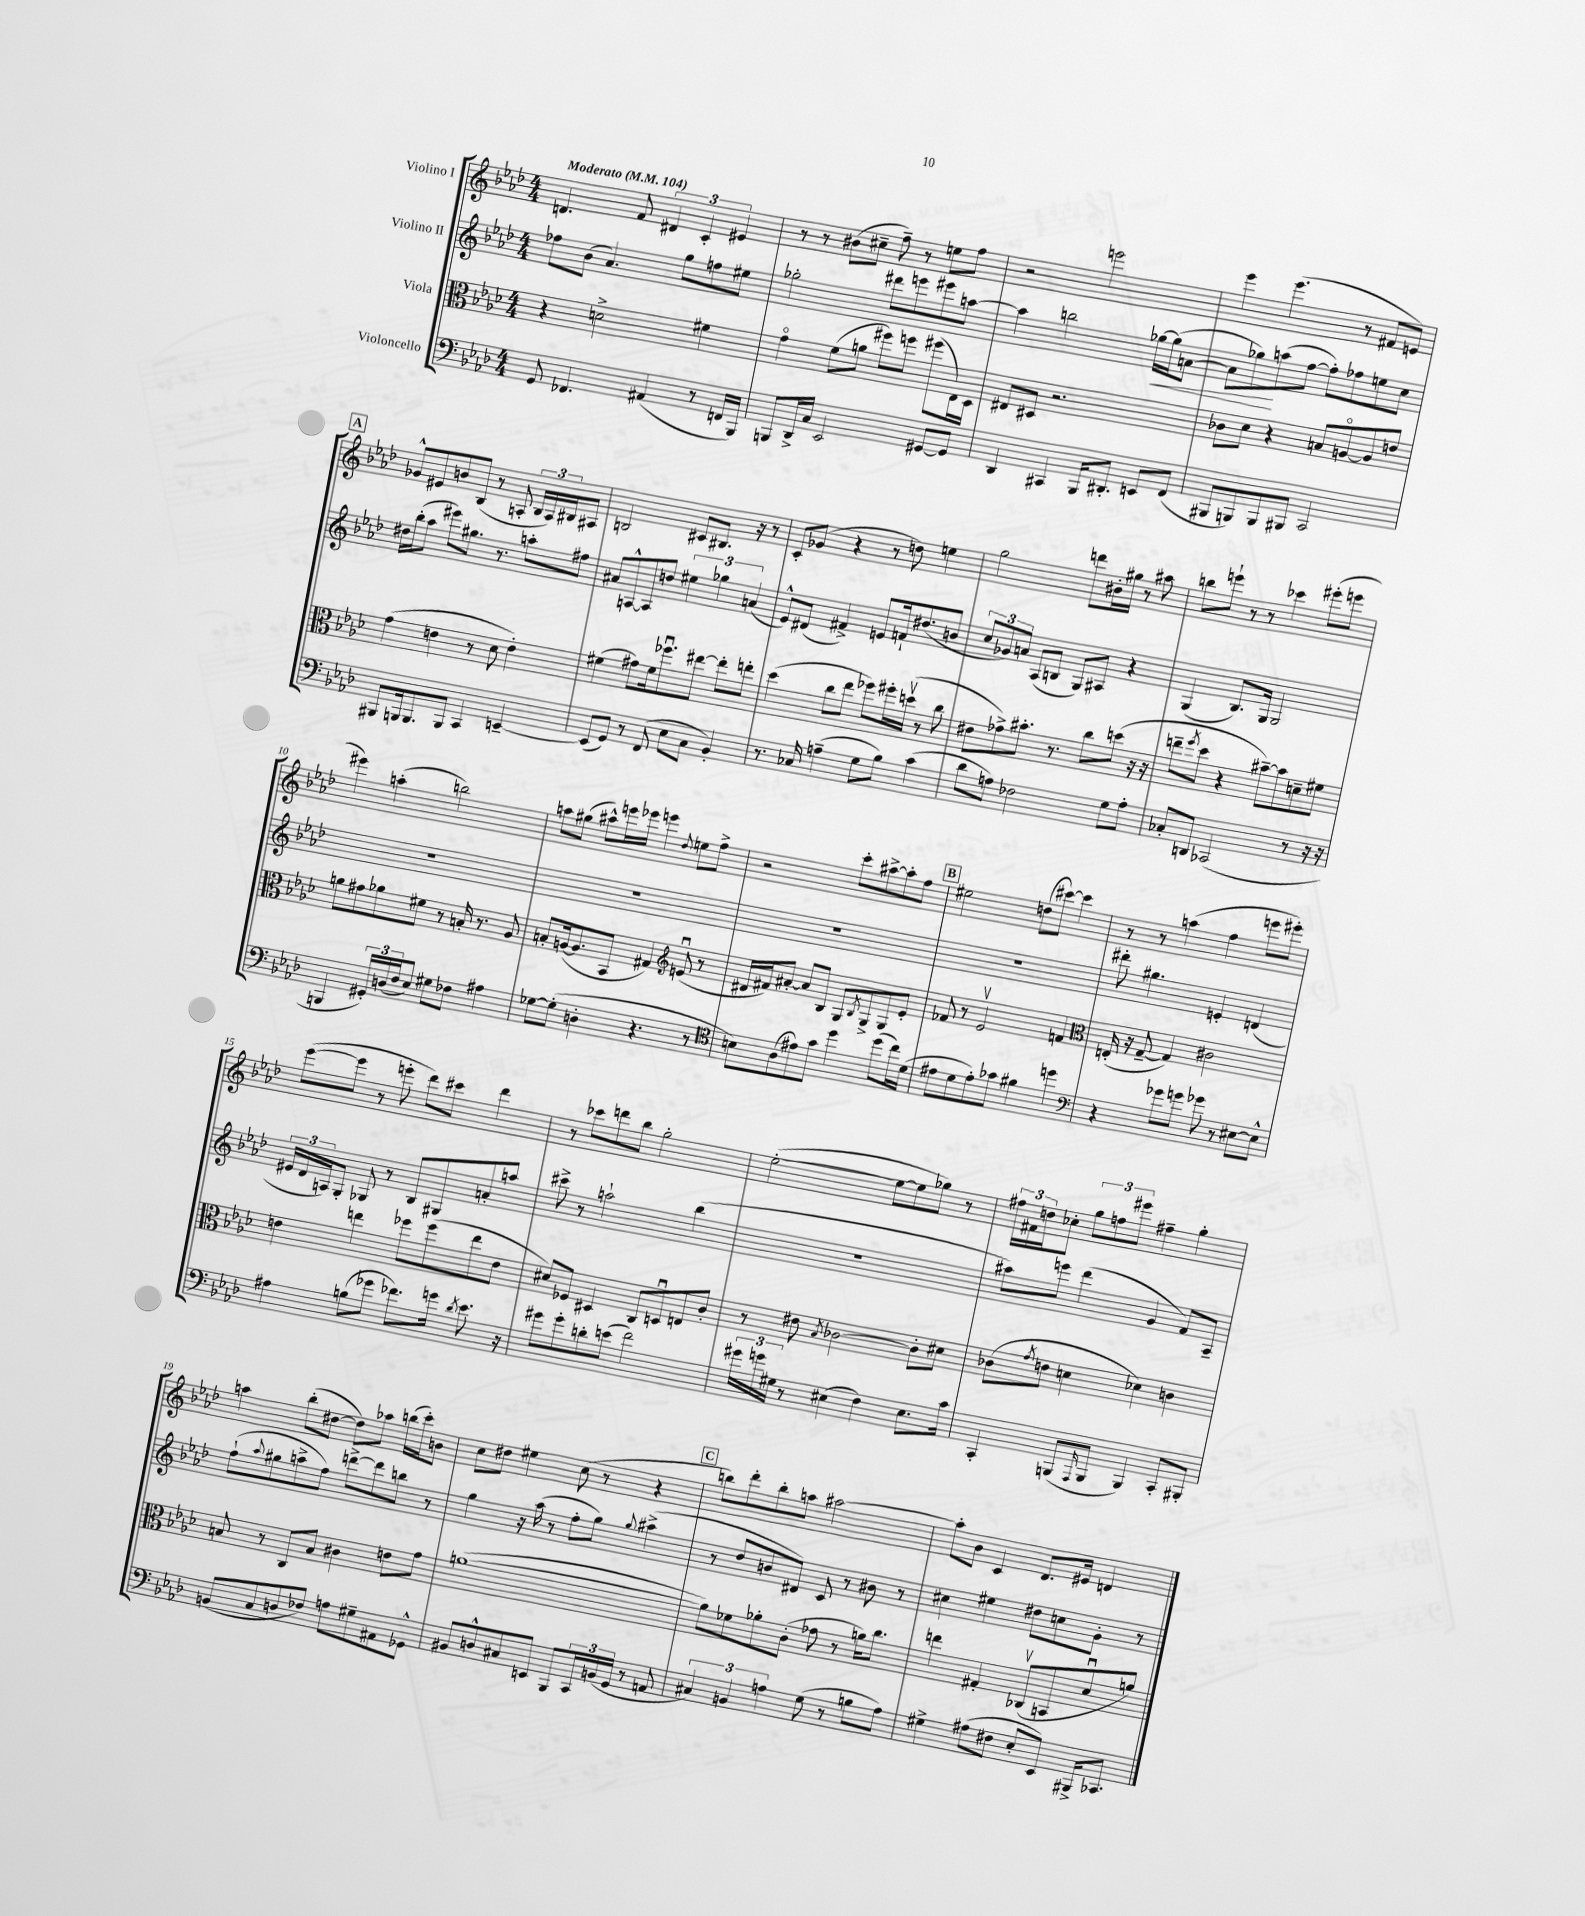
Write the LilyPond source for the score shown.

<<
\new StaffGroup <<
\new Staff = "s0" \with { instrumentName = "Violino I" } {
    \clef treble \key aes \major \numericTimeSignature \time 4/4 \tempo "Moderato" 4 = 104
    d'4. f'8 \tuplet 3/2 { dis'4 c'4-. eis'4 } |
    r8 r8 bis'8( cis''8-- f''8--) r8 e''8 f''8 |
    r2 e'''2 |
    ees'''4 ees'''4.( r8 fis'8 e'8) |
    \mark \markup { \box "A" } ges'8-^ eis'8 b'8 bes8( r8 a8-. \tuplet 3/2 { bes16 a16) bis16 } ais8 |
    b2 cis'8 bis8. r16 r8 |
    c'8-. ges'8( r4 r8 d''8) e''4 |
    g''2 d'''8 bis'16-. gis''16 r8 ais''8 |
    b''8 e'''8-! r8 r8 ces'''4 eis'''8-.( e'''8 |
    eis'''4) a''4-.( b''2) |
    a''8 gis''8( ais''8-^) e'''16 ees'''16 e'''4 \appoggiatura { des''8 } e''8 f''8-> |
    r2 c'''8-. ais''8~-> ais''8-. f''8 |
    \mark \markup { \box "B" } eis''2 d''8( cis'''8~) cis'''4 |
    r8 r8 a''4( f''4 e'''8 eis'''8-.) |
    ees'''8~( ees'''8 r8 e'''8-. des'''8) cis'''8 des'''4 |
    r8 ces'''8 d'''8 bes''8 g''2-. |
    ees''2~-.( ees''8~ ees''8 ges''8) r8 |
    \tuplet 3/2 { fis''16 fis'16 d''16 } ces''8-. \tuplet 3/2 { g''8 f''8 eis'''8 } fis''4-- g''4-. |
    a''4 bes''8-.( dis''8~ dis''8) aes''8 b''16( c'''16-.) b'8 |
    c''8 dis''8 eis''4 c''8( r8 r4 |
    \mark \markup { \box "C" } b''8) des'''8-. b''8-. a''8 ais''2~ |
    ais''8-. bes'8 c'4 des'8. eis'16 d'4 \bar "|." |
}
\new Staff = "s1" \with { instrumentName = "Violino II" } {
    \clef treble \key aes \major \numericTimeSignature \time 4/4
    fes''8 bes'8( aes'4.) g''8 f''8 eis''8 |
    ges''2-. dis'''8 e'''8 eis'''8 a''8~ |
    a''4 b''2 ges''16~\< ges''16( a'8~ |
    a'8 ges''8\!) a''8( f''8~ f''8-.) fes''8 e''8 c''8 |
    \mark \markup { \box "A" } dis''16 bes''16-.( aes''8 eis'''8) gis''8. r8. a''8-. fis''8 |
    ais'8 a8~-^ a8 d''8 \tuplet 3/2 { eis''4 ges''4 a'4( } |
    ees'8-^) dis'8( fis'4->) e'8 f'16-! dis''8.( b'8 |
    \tuplet 3/2 { c''8 ges'8) a'8 } aes8( b8 g8) ais8 r4 |
    g4( bes8.) g16 g2 |
    R1 |
    R1 |
    R1 |
    \mark \markup { \box "B" } R1 |
    dis'''8-. gis''4. e'4-. d'4( |
    \tuplet 3/2 { eis'16 des'16 a16) } g8-. ges8 r8 bes8 gis8 a'8-. a''8 |
    cis'''8-> r8 a''2-! bes''4( |
    R1 |
    ais''8) e'''8 des'''4( g'4 f'8) aes8-- |
    f''8-!( \appoggiatura { aes''8 } gis''8 a''8-> f''8) d'''8~-> d'''8 b''8 r8 |
    g''4 r16 aes''16( r8 f''8-. g''8) \appoggiatura { g''8 } ais''4->( |
    \mark \markup { \box "C" } r8 des''8 b'8 dis'8) c'8 r8 bis'8 r8 |
    cis''4 eis''4 dis''8 c''8 g'8-. r8 \bar "|." |
}
\new Staff = "s2" \with { instrumentName = "Viola" } {
    \clef alto \key aes \major \numericTimeSignature \time 4/4
    r4 d'2-> fis'4 |
    g'4\flageolet f'8( a'8 fis''8) f''8 fis''8( ees16) des16 |
    eis8 dis8 r2. |
    ces'8 des'8 r4 b8 a8~\flageolet a8 e'8 |
    \mark \markup { \box "A" } g'4( e'4 r8 des'8 e'4-.) |
    fis'4( gis'8) fis'16 fes''8.\downbow eis''8~ eis''8-. e''8-. |
    des''4( c''8 ees''8 fes''8) fis''16-. d''16\upbow( r8 c''8 |
    eis'8 ges'8->) bis'8.-. r8. c''8 d''8( r16 r16 |
    e''8-- \acciaccatura { f''8 } des''8 r4 bis'8~--) bis'8 d'8-- fis'8 |
    a'8 gis'8 aes'8 fis'8 r8 b16-. r8. aes8 |
    b8-. a16~( a8. bes,8 gis4) \clef treble e'8\downbow( r8 |
    dis'16 fis'16) ais'8~-. ais'8 bes8 g8 \acciaccatura { bes8 } g8-> g8 ees'8-. |
    \mark \markup { \box "B" } fes'8 r8 ees'2\upbow f'4 |
    \clef alto e16-.( r16 g8~-- g4) cis'2 |
    e'4 e''4 fes''8 fes''8( e''8 e'8 |
    dis'8) fes8 dis4 c8 d8\downbow e8 c'8-. |
    r8 eis'8 \acciaccatura { bes8 } ces'2~ ces'8-. dis'8 |
    ces'8( \acciaccatura { g'8 } e'8 d'4 des'4) c'4 |
    b8 r8 c8 b8 cis'4 e'8 g'8 |
    a'1~( |
    \mark \markup { \box "C" } a'8) fes'8 aes'8-. c'8-.( ges'8 r8 a'16) c''8. |
    e''4 gis4-. ces8\upbow( b,8 des'8\downbow a'8) \bar "|." |
}
\new Staff = "s3" \with { instrumentName = "Violoncello" } {
    \clef bass \key aes \major \numericTimeSignature \time 4/4
    g,8 fes,4. ais,4( r8 f,16 bes,,16) |
    b,,8 des,16-> c16 ees,2 gis,8~ gis,8 |
    des,4 cis,4 bes,,16 dis,8.-. e,8 f,8( |
    bis,,8 b,,8) b,,8 bis,,8 c,2 |
    \mark \markup { \box "A" } bis,,8 b,,16 b,,8. b,,8 c,4 e,4~-- |
    e,8( g,8) r8 f,8( ees8 c8 bes,4-.) |
    r8. ces16 a4--( g8 bes8) c'4( |
    des'8 a8) fes2 g8 a8-. |
    ces8-. d,8 ces,2( r8 r16 r16 |
    b,,4 \tuplet 3/2 { gis,16-.) d16( f16 } ees8) gis8 fes8 ais4 |
    ges8~ ges8-.( d4-. r4. r8 |
    \clef tenor b8) aes8( eis'8) g'8 des''4 des''8( c''16) des'16( |
    \mark \markup { \box "B" } eis'8 des'8 eis'8-.) ges'8 fis'4 d''4 |
    \clef bass r4 ges'8 g'8 ges'8 r8 eis8~ eis8-^ |
    ais4 b8( ges'8 fes'8.) g'16 \acciaccatura { des'8 } ees'8. r16 |
    gis'8 gis'8-. d'8-. e'8( f'2) |
    \tuplet 3/2 { gis'16 g'16 gis16 } r8 eis4( f4) eis8. c'16 |
    c,4-. b,,8( \grace { aes,,16 } b,,8 b,,4) c,8-. bis,,8-. |
    b,8( c8 d8 fes8) a8 gis8-- ais,8 ges,8-^ |
    bis,8 d8-^ cis8 e,8 bes,,8 \tuplet 3/2 { c,16 b,16( g,16 } r8 a,8 |
    \mark \markup { \box "C" } \tuplet 3/2 { cis4) b,4 a4 } g8( r8 b8 a8) |
    gis4-> ais8( fis8 ees8-. ees,8) bis,,16-> ces,8. \bar "|." |
}
>>
>>
